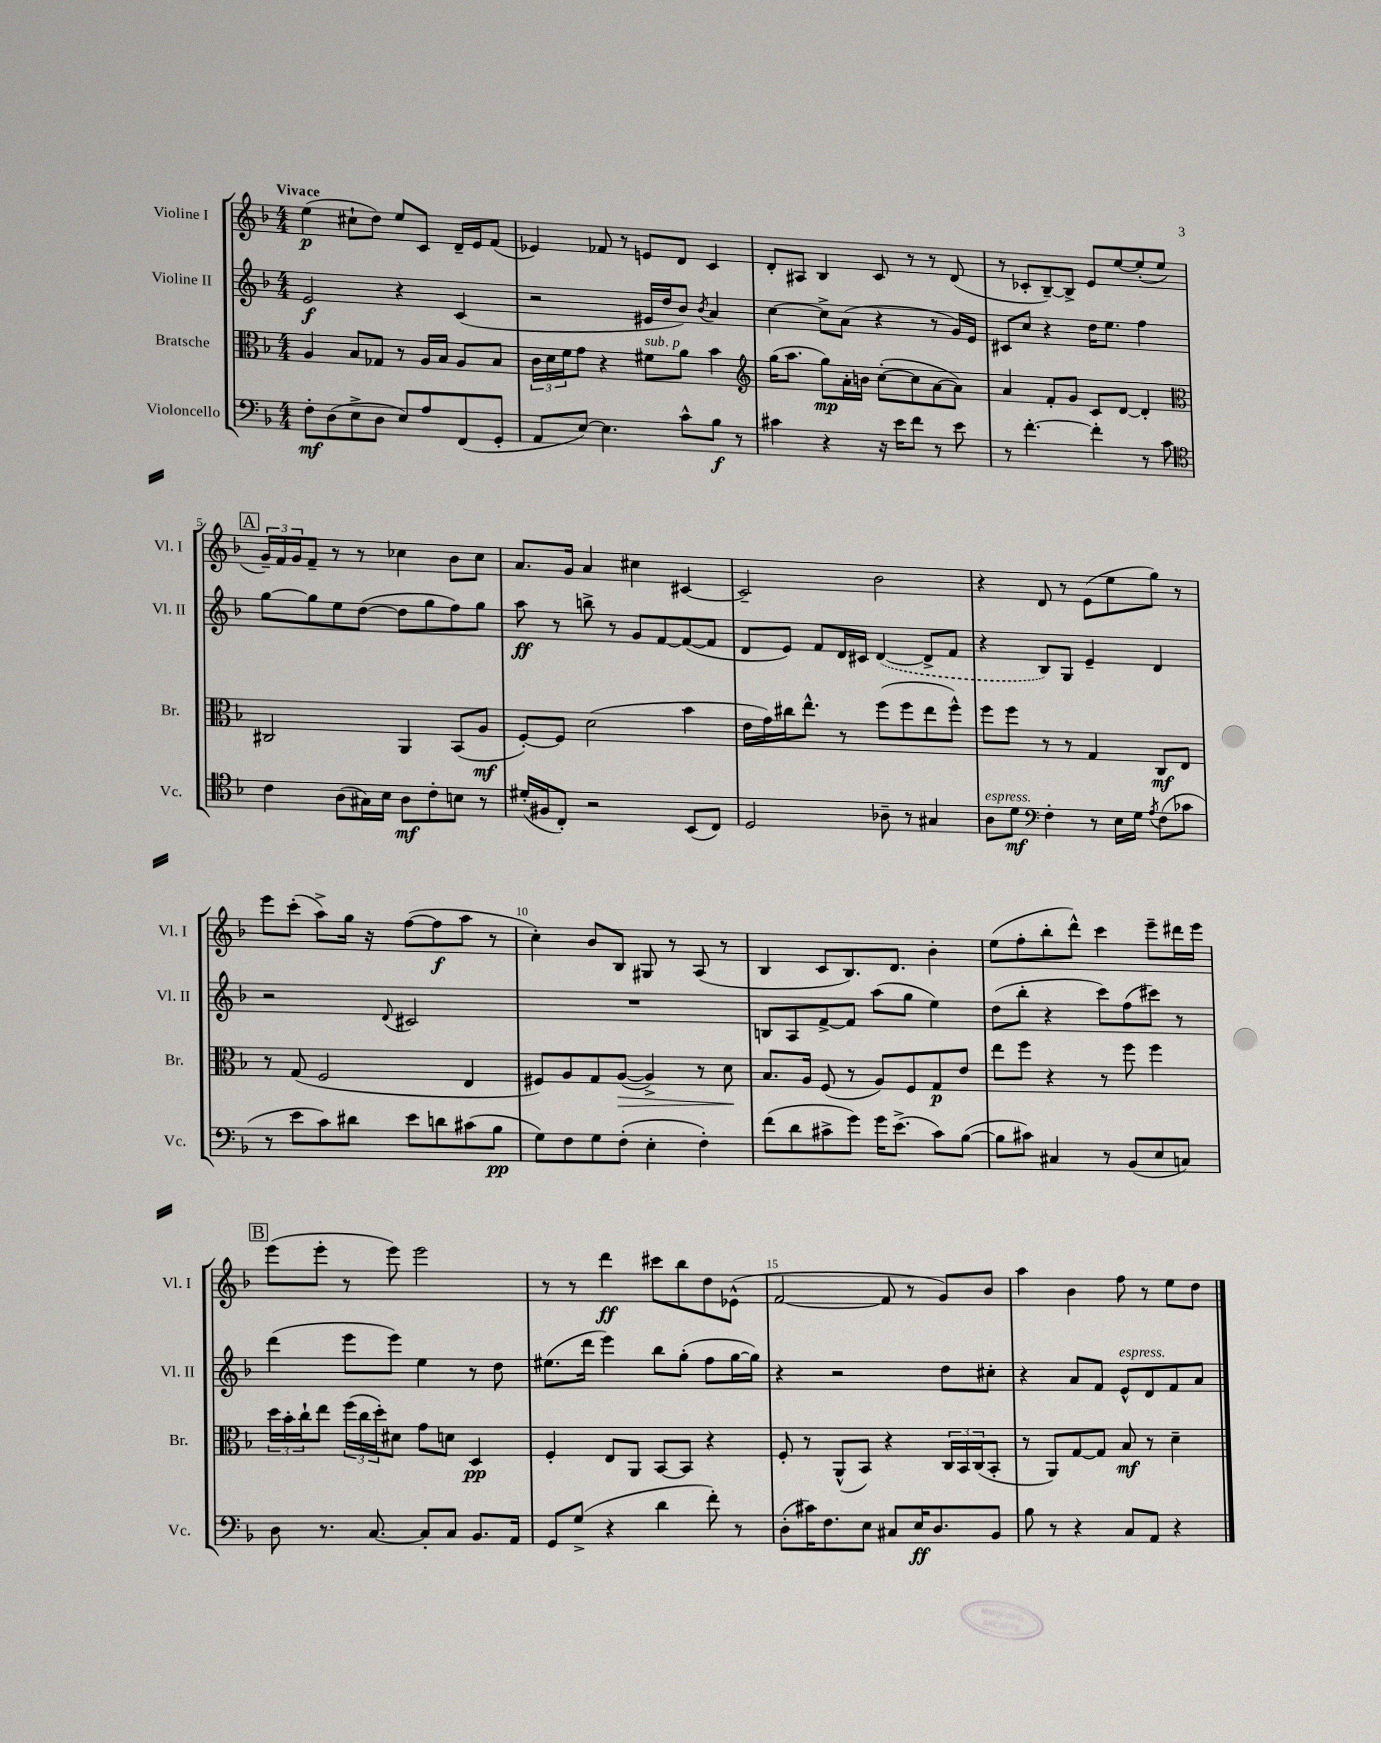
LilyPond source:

<<
\new StaffGroup <<
\new Staff = "s0" \with { instrumentName = "Violine I" shortInstrumentName = "Vl. I" } {
    \clef treble \key f \major \numericTimeSignature \time 4/4 \tempo "Vivace"
    e''4\p( cis''8-! d''8) e''8 c'8 d'16-- e'16 f'8( |
    ees'4) fes'8 r8 e'8 d'8 c'4 |
    d'8-. ais8 bes4 c'8 r8 r8 d'8( |
    r8 ces'8-. bes8~--) bes8-> e'8 e''8~ e''8-.( e''8 |
    \mark \markup { \box "A" } \tuplet 3/2 { g'16--) f'16 g'16 } f'8-- r8 r8 ces''4 bes'8 ces''8 |
    a'8. g'16 a'4 cis''4 cis'4~ |
    cis'2-- bes'2 |
    r4 d'8 r8 e'8( e''8 g''8) r8 |
    e'''8 c'''8-.( a''8->) g''16 r16 f''8~( f''8\f a''8 r8 |
    c''4-.) bes'8 bes8 gis8 r8 a8( r8 |
    bes4 c'8 bes8.) d'8. bes'4-. |
    e''8( f''8-. bes''8-. d'''8-^) c'''4 e'''8-- dis'''16 e'''16 |
    \mark \markup { \box "B" } e'''8( e'''8-. r8 e'''8) e'''2 |
    r8 r8 d'''4\ff cis'''8 bes''8 d''8 ees'8-^( |
    f'2~ f'8 r8 g'8) bes'8 |
    a''4 bes'4 f''8 r8 e''8 d''8 \bar "|." |
}
\new Staff = "s1" \with { instrumentName = "Violine II" shortInstrumentName = "Vl. II" } {
    \clef treble \key f \major \numericTimeSignature \time 4/4
    e'2\f r4 c'4( |
    r2 eis'16 d''16 bes'8) \acciaccatura { bes'8 } a'4 |
    c''4~ c''8-> a'8( r4 r8 g'16) e'16 |
    cis'8 c''8 r4 d''16 e''8. f''4 |
    \mark \markup { \box "A" } g''8~ g''8 e''8 d''8~( d''8 g''8 f''8) g''8 |
    a''8\ff r8 b''8-> r8 g'8 f'8~ f'8~( f'8 |
    d'8 e'8) f'8 d'16 cis'16 \once \slurDashed d'4~( d'8-> f'8 |
    r4 bes8) g8 e'4-- d'4 |
    r2 \appoggiatura { d'8 } cis'2 |
    R1 |
    b8 a8 f'8~-> f'8 a''8( g''8 e''4) |
    d''8( bes''8-. r4 c'''8) f''8( cis'''8) r8 |
    \mark \markup { \box "B" } d'''4( e'''8 e'''8) e''4 r8 d''8 |
    eis''8.( d'''16 e'''4) bes''8 g''8-.( f''8 g''16~ g''16) |
    r4 r2 d''8 cis''8-. |
    r4 a'8 f'8 e'8-^^\markup { \italic "espress." } d'8 f'8 a'8 \bar "|." |
}
\new Staff = "s2" \with { instrumentName = "Bratsche" shortInstrumentName = "Br." } {
    \clef alto \key f \major \numericTimeSignature \time 4/4
    a4 bes8 ges8 r8 a16 bes16 a8 bes8 |
    \tuplet 3/2 { c'16 d'16 f'16 } g'8 r4 fis'8^\markup { \italic "sub. p" } a'8 bes'4 |
    \clef treble g''16( a''8. g''8\mp) a'16-. b'16 c''8~-.( c''8 a'8~ a'8) |
    a'4 f'8-. g'8 c'8 d'8~ d'4-. |
    \mark \markup { \box "A" } \clef alto cis2 a,4 bes,8( a8\mf |
    f8~-.) f8 d'2( bes'4 |
    e'16 g'16) cis''16 e''8.-^ r8 f''8( f''8 e''8 f''8-^) |
    f''8 f''8 r8 r8 g4 c8\mf e8 |
    r8 g8( f2 e4 |
    fis8) a8 g8 a8~\>( a4->) r8 d'8\! |
    bes8. a16 f8( r8 a8) f8 g8\p e'8 |
    e''8 f''8 r4 r8 f''8 f''4 |
    \mark \markup { \box "B" } \tuplet 3/2 { d''16 bes'16-. c''16-! } e''8 \tuplet 3/2 { f''16( c''16 d''16-.) } dis'8 g'8 d'8 d4\pp |
    f4-. e8 a,8 bes,8~ bes,8 r4 |
    f8-. r8 a,8-^( bes,8) r4 \tuplet 3/2 { c16 bes,16 c16( } bes,8-. |
    r8 a,8) g8~ g8 bes8\mf r8 d'4-- \bar "|." |
}
\new Staff = "s3" \with { instrumentName = "Violoncello" shortInstrumentName = "Vc." } {
    \clef bass \key f \major \numericTimeSignature \time 4/4
    f8-.\mf d8( e8-> d8 e8) a8 f,8( g,8-. |
    a,8 e8~) e4. c'8-^ bes8\f r8 |
    cis'4 r4 r16 e'16 f'8 r8 e'8 |
    r8 f'4.~-. f'4-. r8 c'8 |
    \mark \markup { \box "A" } \clef tenor c'4 a8( gis16) bes16 a8\mf c'8-. b8 r8 |
    dis'16-.( fis16 c8-.) r2 bes,8( c8) |
    d2 aes8-- r8 gis4 |
    a8^\markup { \italic "espress." } d'8\mf \clef bass f4-. r8 e16 g16 \acciaccatura { a8 } f8( ces'8 |
    r8 e'8 c'8) dis'8 e'8 d'8 cis'8( bes8\pp |
    g8) f8 g8 f8-.( e4-. f4-.) |
    f'8( d'8 cis'8-> g'8) g'16 e'8.->( cis'8) bes8~( |
    bes8 cis'8) cis4 r8 bes,8( e8 c8) |
    \mark \markup { \box "B" } d8 r8. c8.~ c8-. c8 bes,8. a,16 |
    g,8 g8->( r4 d'4 f'8-.) r8 |
    d8-.( cis'16) f8. e8 cis8 e16\ff d8. bes,8 |
    bes8 r8 r4 c8 a,8 r4 \bar "|." |
}
>>
>>
\layout { \context { \Score \override BarNumber.break-visibility = ##(#f #t #t) barNumberVisibility = #(every-nth-bar-number-visible 5) } }
